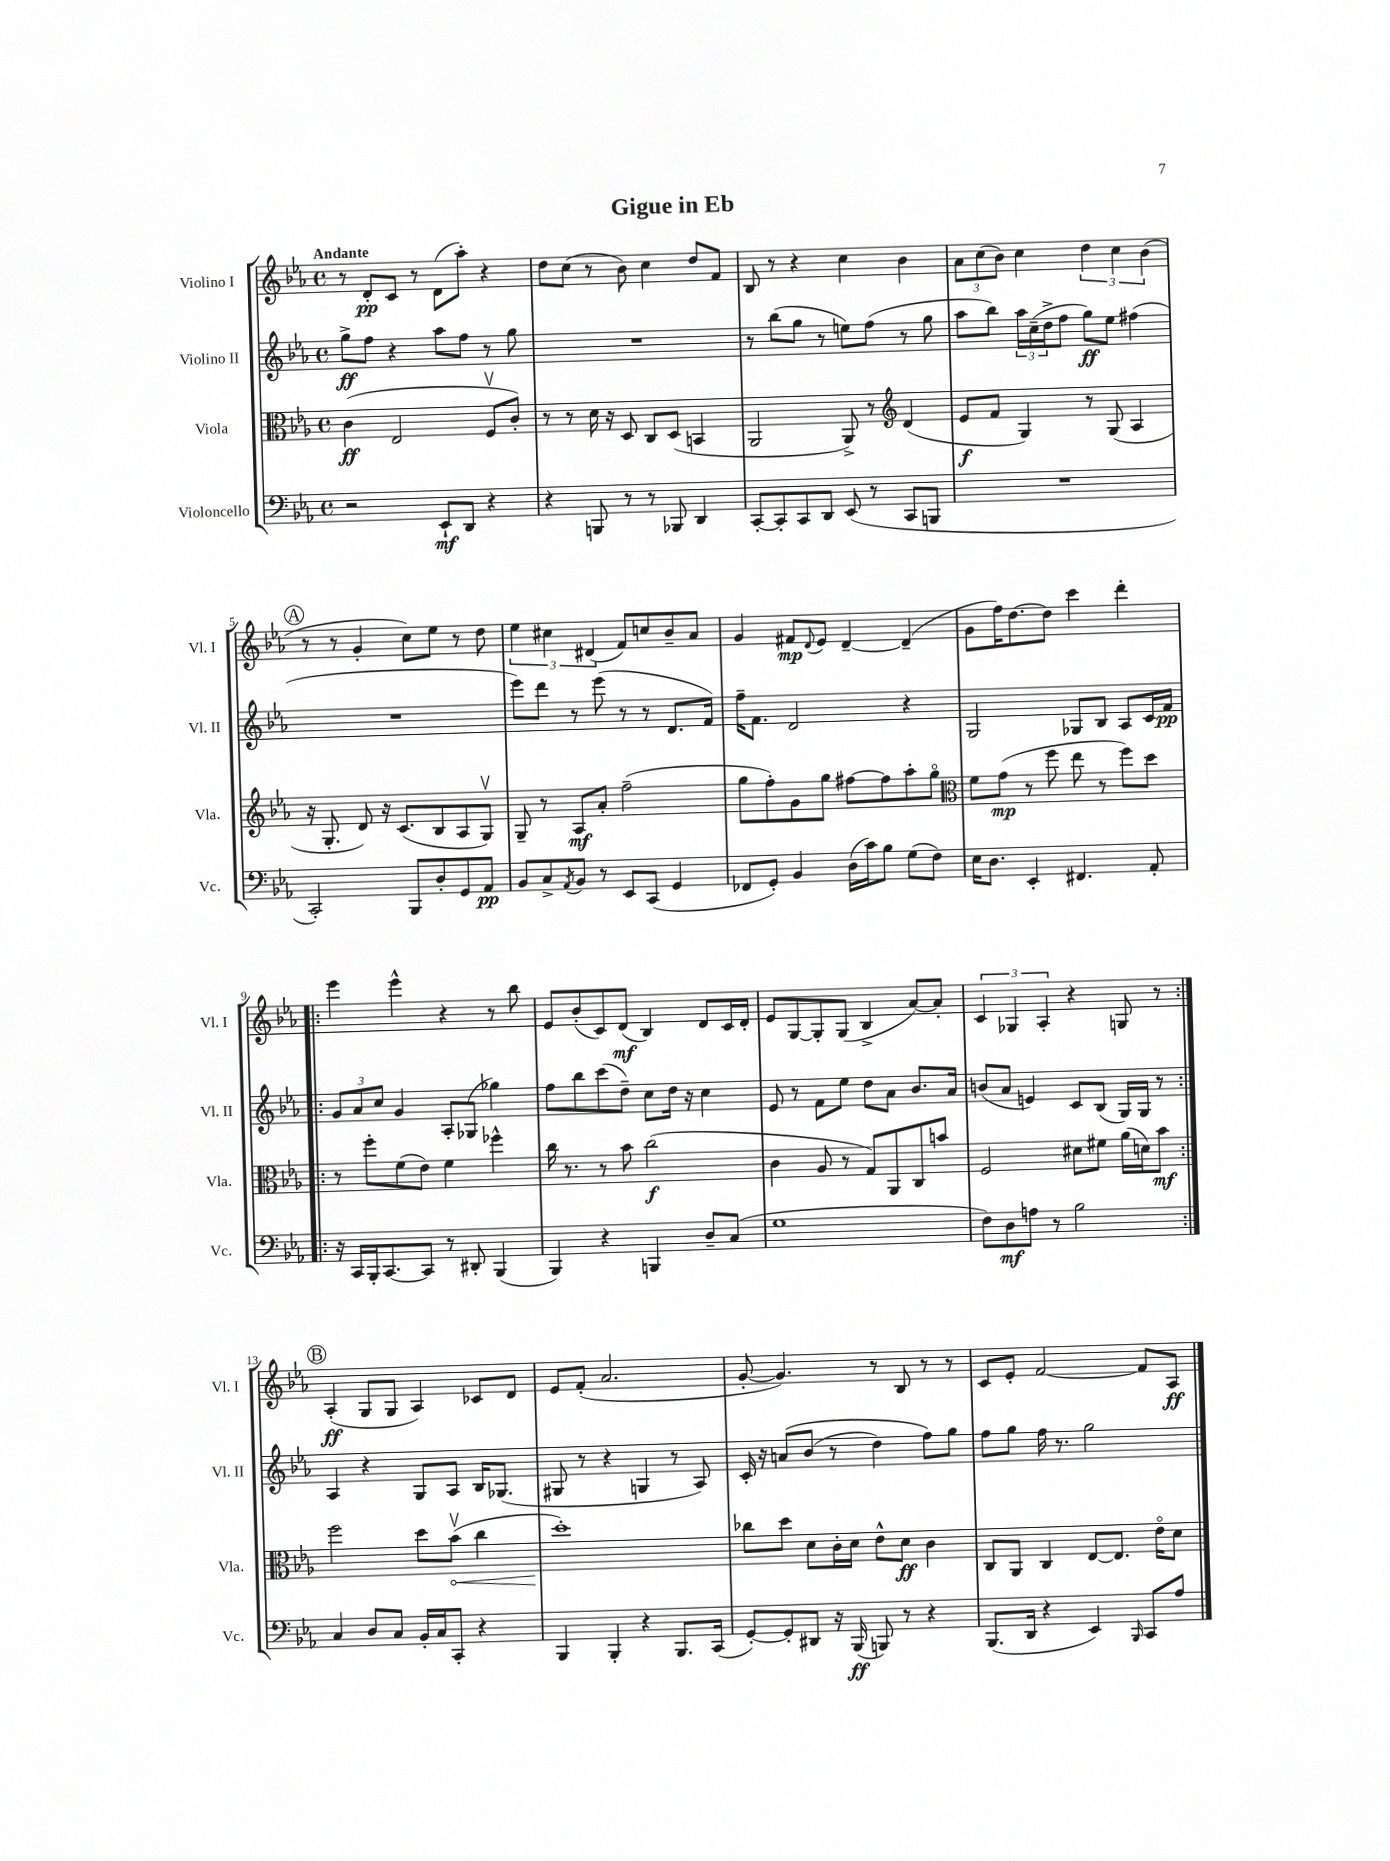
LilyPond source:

\header { title = "Gigue in Eb" }
<<
\new StaffGroup <<
\new Staff = "s0" \with { instrumentName = "Violino I" shortInstrumentName = "Vl. I" } {
    \clef treble \key ees \major \defaultTimeSignature \time 4/4 \tempo "Andante"
    r8 d'8-.\pp c'8 r8 d'8( aes''8-.) r4 |
    d''8 c''8( r8 bes'8) c''4 d''8 f'8 |
    bes8 r8 r4 c''4 bes'4 |
    \tuplet 3/2 { aes'8 c''8( bes'8) } c''4 \tuplet 3/2 { d''4 c''4 bes'4( } |
    \mark \markup { \circle "A" } r8 r8 g'4-. c''8) ees''8 r8 d''8 |
    \tuplet 3/2 { ees''4 cis''4 dis'4( } f'8) c''8 bes'8-- aes'8 |
    g'4 fis'8\mp \appoggiatura { d'8 } ees'8 d'4~-- d'4--( |
    g'8 f''16) d''8.~ d''8 c'''4 d'''4-. |
    \repeat volta 2 { ees'''4 ees'''4-^ r4 r8 bes''8 |
    ees'8 bes'8-.( c'8) d'8\mf( bes4) d'8 c'16 d'16-. |
    ees'8 g8~ g8-. g8( bes4-> aes'8~) aes'8-. |
    \tuplet 3/2 { c'4 ges4 aes4-. } r4 g8 r8 | }
    \mark \markup { \circle "B" } aes4-.\ff( g8 g8 aes4) ces'8 d'8 |
    ees'8 f'8-.( aes'2. |
    g'8~-. g'4.) r8 bes8 r8 r8 |
    c'8 ees'8-. f'2~ f'8 aes8\ff \bar "|." |
}
\new Staff = "s1" \with { instrumentName = "Violino II" shortInstrumentName = "Vl. II" } {
    \clef treble \key ees \major \defaultTimeSignature \time 4/4
    g''8->\ff f''8 r4 aes''8 f''8 r8 g''8 |
    R1 |
    r8 bes''8( g''8 r8 e''8) f''8( r8 g''8 |
    aes''8 bes''8) \tuplet 3/2 { aes''16 c''16--( d''16-> } f''8 g''8\ff) ees''8 fis''4( |
    \mark \markup { \circle "A" } R1 |
    ees'''8) d'''8 r8 ees'''8( r8 r8 d'8. f'16) |
    f''16-- f'8. d'2 r4 |
    g2 ges8 bes8 aes8 c'16 f'16\pp |
    \repeat volta 2 { \tuplet 3/2 { g'8 aes'8 c''8 } g'4 aes8-. ges8( ges''4) |
    f''8 bes''8 c'''8( d''8--) c''8 d''16 r16 c''4 |
    ees'8 r8 f'8 ees''8 d''8 aes'8 bes'8. aes'16 |
    b'8( aes'8 e'4) c'8 bes8( g16) g16 r8 | }
    \mark \markup { \circle "B" } aes4 r4 g8 aes8 bes16 ges8.( |
    gis8 r8 r4 g4 r8 aes8) |
    c'16-. r16 a'8\( bes'8( r8 d''4) f''8\) g''8 |
    f''8 g''8 f''16 r8. g''2 \bar "|." |
}
\new Staff = "s2" \with { instrumentName = "Viola" shortInstrumentName = "Vla." } {
    \clef alto \key ees \major \defaultTimeSignature \time 4/4
    c'4\ff( ees2 f8\upbow c'8-.) |
    r8 r8 d'16 r16 d8 c8 d8( b,4 |
    aes,2 aes,8->) r8 \clef treble d'4( |
    ees'8\f f'8 g4) r8 g8( aes4 |
    \mark \markup { \circle "A" } r16 g8.-. d'8) r16 c'8.( bes8 aes8 g8\upbow) |
    g8-- r8 aes8\mf aes'8-. f''2--( |
    g''8 f''8-.) g'8 g''8 fis''8~ fis''8 aes''8-. g''8\flageolet |
    \clef alto f'8 g'8\mp( r8 f''8 ees''8 r8 f''8) d''8 |
    \repeat volta 2 { r8 f''8-. f'8( ees'8) f'4 fes''4-^ |
    c''16 r8. r8 bes'8 c''2\f( |
    c'4 aes8 r8 g8) aes,8 c8 b'8 |
    f2 dis'8 fis'8 aes'16( d'16) bes'8\mf | }
    \mark \markup { \circle "B" } f''2 d''8 \once \override Hairpin.circled-tip = ##t bes'8\upbow\<( c''4 |
    d''1-.\!) |
    ces''8 d''8 d'8 c'16-. d'16 ees'8-^ d'8\ff c'4 |
    c8 aes,8 c4 ees8~ ees8. ees'16\flageolet d'8 \bar "|." |
}
\new Staff = "s3" \with { instrumentName = "Violoncello" shortInstrumentName = "Vc." } {
    \clef bass \key ees \major \defaultTimeSignature \time 4/4
    r2 ees,8-!\mf d,8 r4 |
    r4 b,,8 r8 r8 bes,,8 d,4 |
    c,8~-. c,8-. c,8 d,8 ees,8( r8 c,8 b,,8 |
    R1 |
    \mark \markup { \circle "A" } c,2-.) bes,,8 d8-. g,8 aes,8\pp |
    bes,8 c8-> \acciaccatura { aes,8 } bes,8 r8 ees,8 c,8( g,4 |
    fes,8 g,8-.) bes,4 d16( c'16) bes8 g8( f8) |
    ees16 d8. ees,4-. fis,4. aes,8-. |
    \repeat volta 2 { r16 c,16 bes,,16-. c,8.~ c,8 r8 dis,8-. bes,,4( |
    bes,,4) r4 b,,4 d8-- c8( |
    g1 |
    f8) d8\mf a8 r8 bes2 | }
    \mark \markup { \circle "B" } c4 d8 c8 bes,16-. c16 c,8-. r4 |
    bes,,4 bes,,4-. r4 bes,,8. c,16( |
    g,8~-.) g,8-. dis,8 r16 bes,,16\ff( b,,8) r8 r4 |
    bes,,8.( d,16 r4 ees,4) \grace { bes,,16 } c,8 aes8 \bar "|." |
}
>>
>>
